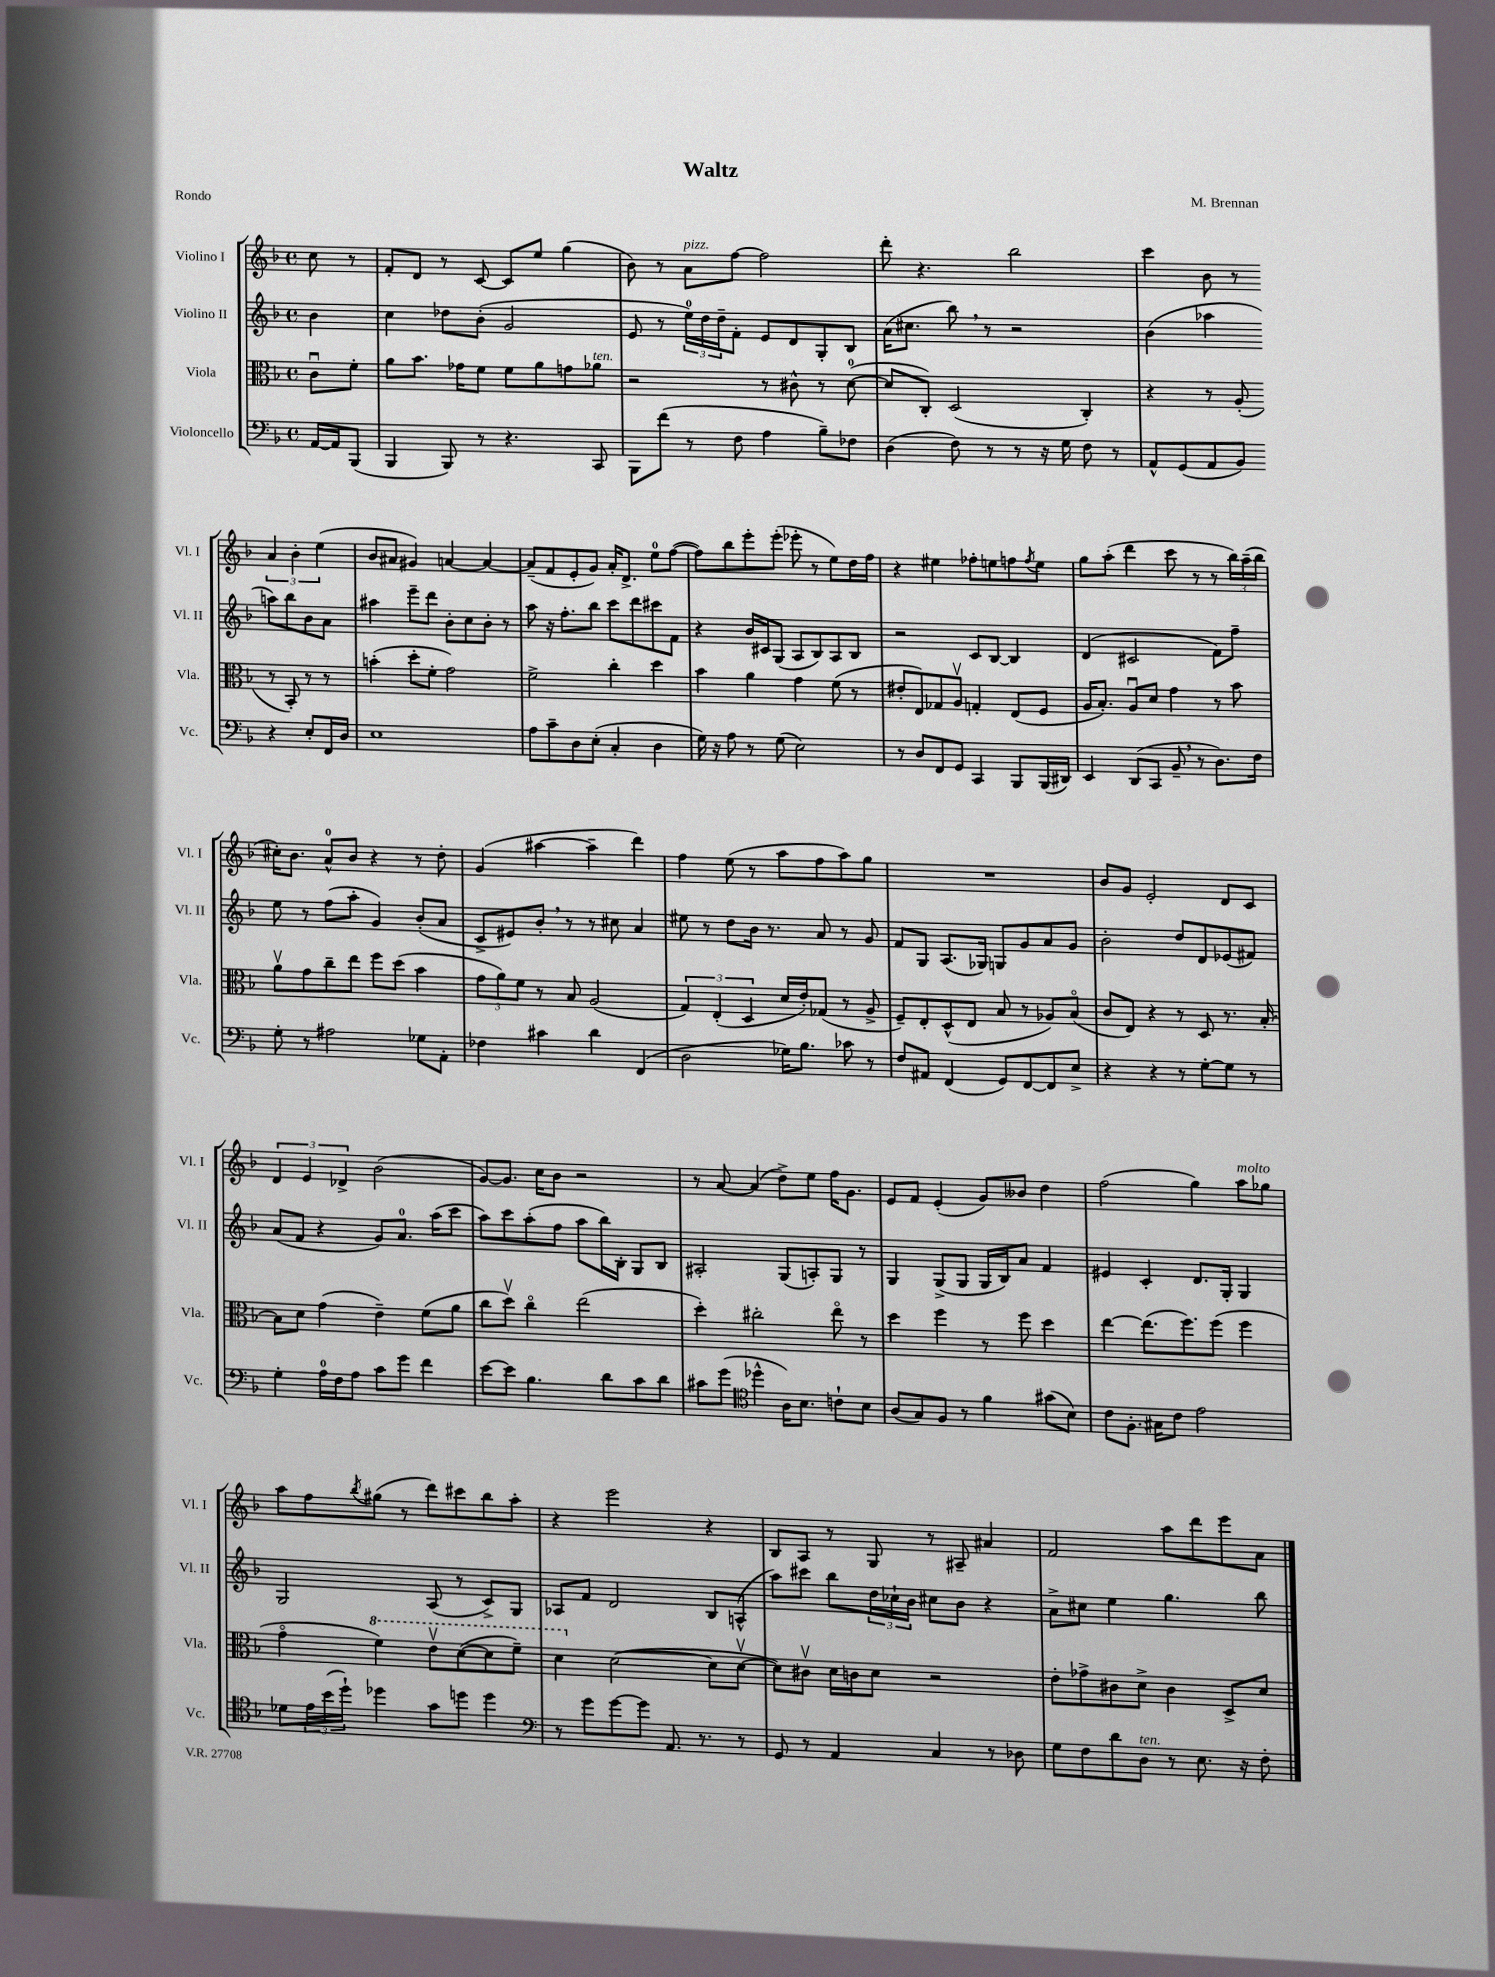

**kern	**kern	**kern	**kern
*part4	*part3	*part2	*part1
*staff4	*staff3	*staff2	*staff1
*I"Violoncello	*I"Viola	*I"Violino II	*I"Violino I
*I'Vc.	*I'Vla.	*I'Vl. II	*I'Vl. I
*clefF4	*clefC3	*clefG2	*clefG2
*k[b-]	*k[b-]	*k[b-]	*k[b-]
*M4/4	*M4/4	*M4/4	*M4/4
*met(c)	*met(c)	*met(c)	*met(c)
=	=	=	=
[16AA/LL	8cu\L	4b-\	8cc\
16AA/J]	.	.	.
(8BBB-/J	8f'\J	.	8r
=1	=1	=1	=1
4BBB-/	8a\L	4cc\	8f'/L
.	8.b-\J	.	8d/J
8BBB-/)	.	8dd-X\L	8r
.	16g-X\KL	.	.
8r	8f\J	(8b-'\J	[8c/
4.r	8f\L	2g/	8c/L]
.	8a\	.	8ee/J
.	8gn\	.	(4gg\
!	!LO:TX:a:i:t=ten.	!	!
8CC/	8a-X\J	.	.
=2	=2	=2	=2
8BBB-\L	2r	8e/	8b-\)
(8f\J	.	8r	8r
!	!	!	!LO:TX:a:i:t=pizz.
8r	.	24ee\LL)	8a\L
.	.	24dd\	.
.	.	24dd~\J	.
8F\	.	8f'\J	[8ff\J
4A\	8r	8e/L	2ff\]
.	8c#X^^\	8d/	.
8B-~\L)	8r	8G'/	.
8F-X\J	([8d\	8B-/J	.
=3	=3	=3	=3
(4D\	8d/L]	(16a\KL	8ddd'\
.	.	8.cc#X\J	.
.	8C'/J)	.	4.r
8F\)	(2D/	8bb-,\)	.
8r	.	8r	.
8r	.	2r	2bb-\
16r	.	.	.
16G\	.	.	.
8F\	4C'/)	.	.
8r	.	.	.
=4	=4	=4	=4
8AA^^/L	4r	(4b-\	4ccc\
(8GG/	.	.	.
8AA/	8r	4aa-X\	8b-\
8BB-/J)	(8A'/	.	8r
4r	8r	8aan\L)	6a/
.	8BB-'/)	8bb-\	.
.	.	.	6b-'\
8E'/L	8r	8b-\	.
.	.	.	(6ee\
16FF/L	8r	8a\J	.
16D/JJ	.	.	.
!!LO:LB:g=z
=5	=5	=5	=5
1E	(4bn'\	4aa#X\	8b-/L
.	.	.	8a#X/J
.	8dd'\L	8eee~\L	4g#X/)
.	8f'\J	8ddd\J	.
.	2g\)	8b-'\L	[4an/
.	.	8cc\	.
.	.	8b-'\J	4a/_
.	.	8r	.
=6	=6	=6	=6
8A\L	2f^\	8aa\	(8a~/L]
8c~\	.	16r	8f/
.	.	8.ff'\L	.
8D\	.	.	8e'/
(8E'\J	.	8bb-\J	8g/J)
4C'/	4cc'\	8ccc\L	16a'/KL
.	.	.	8.d^/J
.	.	8ddd\	.
4D\	4dd\	8ccc#X\	8ee\L
.	.	8f\J	([8ff\J
=7	=7	=7	=7
16G\)	4b-\	4r	8ff\L])
16r	.	.	.
8A\	.	.	8bb-\
8r	4a\	16b-/LL	8eee'\
.	.	16c#X/J	.
(8G\	.	(8G/J	(8eee'\J
2E\)	4g\	8A/L	8eee-X'\
.	.	8B-/)	8r
.	(8f\	8A/	8ee\L)
.	8r	8B-/J	16dd\L
.	.	.	16ff\JJ
=8	=8	=8	=8
8r	8e#X'/L	2r	4r
8D/L	8E/)	.	.
8FF/	8G-X/	.	4ee#X\
8GG/J	8Av/J	.	.
4CC/	4Gn'/	8c/L	8ff-X'\L
.	.	[8B-/J	8een\
8BBB-/L	(8E/L	4B-/]	8ffn\
.	.	.	8qff/
(16BBB-/L	8F/J	.	8ee\J
16DD#X/JJ)	.	.	.
=9	=9	=9	=9
4EE/	16A/KL	(4d/	8gg\L
.	8.B-'/J)	.	.
.	.	.	(8aa'\J
(8DD/L	8Au/L	2c#X/	4ddd\
8CC/J	8d/J	.	.
8BB-~,/	4g\	.	8ccc\
8r	.	.	8r
8.D\L)	8r	8f\L)	8r
.	8b-\	8ff~\J	24bb-\LL)
.	.	.	(24aa~\
16F\Jk	.	.	.
.	.	.	24bb-\JJ
!!LO:LB:g=z
=10	=10	=10	=10
8G'\	8av\L	8ee\	16cc#X'\KL)
.	.	.	8.b-\J
8r	8g\	8r	.
2A#X\	8cc~\	(8ff\L	8a^^/L
.	8ee\J	8aa'\J	8b-/J
.	8ff\L	4g/)	4r
.	(8dd\J	.	.
8G-X\L	4b-\	(8b-'/L	8r
8AA'\J	.	8a/J	8dd'\
=11	=11	=11	=11
4F-X\	12g\L	8c^/L	(4g/
.	12a\)	.	.
.	.	8e#X/)	.
.	12f\J	.	.
4c#X\	8r	8b-',/J	[4aa#X\
.	8B-/	8r	.
4d\	(2A/	8r	4aa#~\]
.	.	8cc#X\	.
(4FF/	.	4a/	4ddd\)
=12	=12	=12	=12
2D\	6G/)	8ee#X\	4ff\
.	.	8r	.
.	(6E'/	.	.
.	.	8dd\L	(8ee\
.	6D/	.	.
.	.	16b-\Jk	8r
.	.	8.r	.
16G-X\KL)	16d/LL	.	8aa\L
8.B-\J	16e'/J)	.	.
.	(8G-X/J	8a/	8ff\
8c-X\	8r	8r	8aa\)
8r	8A^/	8g/	8gg\J
=13	=13	=13	=13
8F/L	8F~/L)	8f/L	1r
8AA#X/J	8E'/	8G/J	.
(4FF/	(8D^^/	(8.A/L	.
.	8E/J	.	.
.	.	16G-X/Jk)	.
8GG/L)	8B-/	8Gn/L	.
[8FF/	8r	8g/	.
8FF/]	8A-X/L)	8a/	.
8E^/J	(8B-/J	8g/J	.
=14	=14	=14	=14
4r	8c/L	2b-'\	8b-/L
.	8E/J)	.	8g/J
4r	4r	.	2e'/
8r	8r	8dd/L	.
[8G'\L	8D/	8d/	.
8G\J]	8.r	(8e-X/	8d/L
8r	.	8f#X/J)	8c/J
.	[16B-'/	.	.
!!LO:LB:g=z
=15	=15	=15	=15
4G'\	8B-\L]	(8a/L	6d/
.	8d\J	8f/J	.
.	.	.	6e/
16A\LL	(4g\	4r	.
16F\J	.	.	.
.	.	.	6d-X^/
8A\J	.	.	.
8c\L	4e~\)	8g/L)	(2b-\
8g\J	.	8.a/J	.
4f\	(8f\L	.	.
.	.	(16aa\KL	.
.	8a\J	8ccc\J	.
=16	=16	=16	=16
[8e\L	8cc\L	8aa\L)	[8g/L)
8e\J]	8ddv\J)	8ccc\	8.g/J]
4.B-\	4cc\	(8aa'\	.
.	.	.	16cc\KL
.	.	8ff\J	8b-\J
.	(2ee\	8aa\L	2r
8d\L	.	16bb-\L)	.
.	.	16B-'\JJ	.
8c\	.	8G/L	.
8d\J	.	8B-/J	.
=17	=17	=17	=17
8c#X\L	4dd'\)	2A#X'/	8r
(8g\J	.	.	[8a/
*clefC4	*	*	*
4dd-X^^\	2cc#X'\	.	(4a/]
16A\KL)	.	(8G/L	8dd^\L)
8.B-\J	.	.	.
.	.	8An'/)	8ee\J
8cn`\L	8ee\	8G/J	16ff\KL
.	.	.	8.g\J
8B-\J	8r	8r	.
=18	=18	=18	=18
(8A/L	4dd\	4G/	8e/L
8G/)	.	.	8f/J
8F/J	4ff\	(8G^/L	(4e'/
8r	.	8G/J	.
4f\	8r	16G/LL	8g/L)
.	.	16B-/J)	.
.	8ff\	8a/J	8b--X/J
(8g#X\L	4dd\	4f/	4dd\
8B-\J)	.	.	.
=19	=19	=19	=19
8c\L	[4ee\	4e#X/	(2ff\
8.F'\J	.	.	.
.	(8.ee\L]	4c'/	.
16G#X\KL	.	.	.
8c\J	.	.	.
.	8.ff\)	.	.
2e\	.	8.d/L	4gg\)
.	(8ff\J	.	.
.	.	16G'/Jk	.
!	!	!	!LO:TX:a:i:t=molto
.	4ff\	4G/	8aa\L
.	.	.	8gg-X\J
!!LO:LB:g=z
=20	=20	=20	=20
8d-X\L	4g\	2G/	8aa\L
24e\L	.	.	8ff\
(24b-\	.	.	.
24dd`\JJ)	.	.	.
.	.	.	8qbb-/
*	*8va	*	*
4dd-X\	4ff\)	.	(8gg#X\J
.	.	.	8r
8g\L	8eev\L	(8A/	8ddd\L)
8ddn\J	([8dd\	8r	8ccc#X\
4dd\	8dd\]	8c^/L)	8bb-\
.	8ff~\J)	8G/J	8aa'\J
=21	=21	=21	=21
*clefF4	*	*	*
8r	4dd\	8A-X/L	4r
8g\L	.	8f/J	.
*	*X8va	*	*
[8g\	([2d\	2d/	2eee\
8g\J]	.	.	.
8.AA/	.	.	.
8.r	.	.	.
.	8d\L]	8B-/L	4r
8r	[8dv\J	(8An^^/J	.
=22	=22	=22	=22
8GG/	8d\L])	8aa\L)	8B-/L
8r	8c#Xv\J	8ccc#X\J	8A/J
4AA/	16d\LL	8bb-\L	8r
.	16cn\J	.	.
.	8d\J	24dd\L	8G/
.	.	24cc-X`\	.
.	.	24b-\JJ	.
4C/	2r	8cc#X\L	8r
.	.	8b-\J	8A#X~/
8r	.	4r	4a#X/
8D-X\	.	.	.
=23	=23	=23	=23
8G\L	8e'\L	8a^\L	2f/
8F\	8g-X^\	8cc#X\J	.
8d\	8c#X\	4ee\	.
!LO:TX:a:i:t=ten.	!	!	!
8D\J	8d^\J	.	.
8r	4c#\	4.gg\	8aa\L
8.E\	.	.	8ddd\
.	8D^/L	.	8eee\
16r	.	.	.
8F'\	8d/J	8bb-\	8a\J
==	==	==	==
*-	*-	*-	*-
